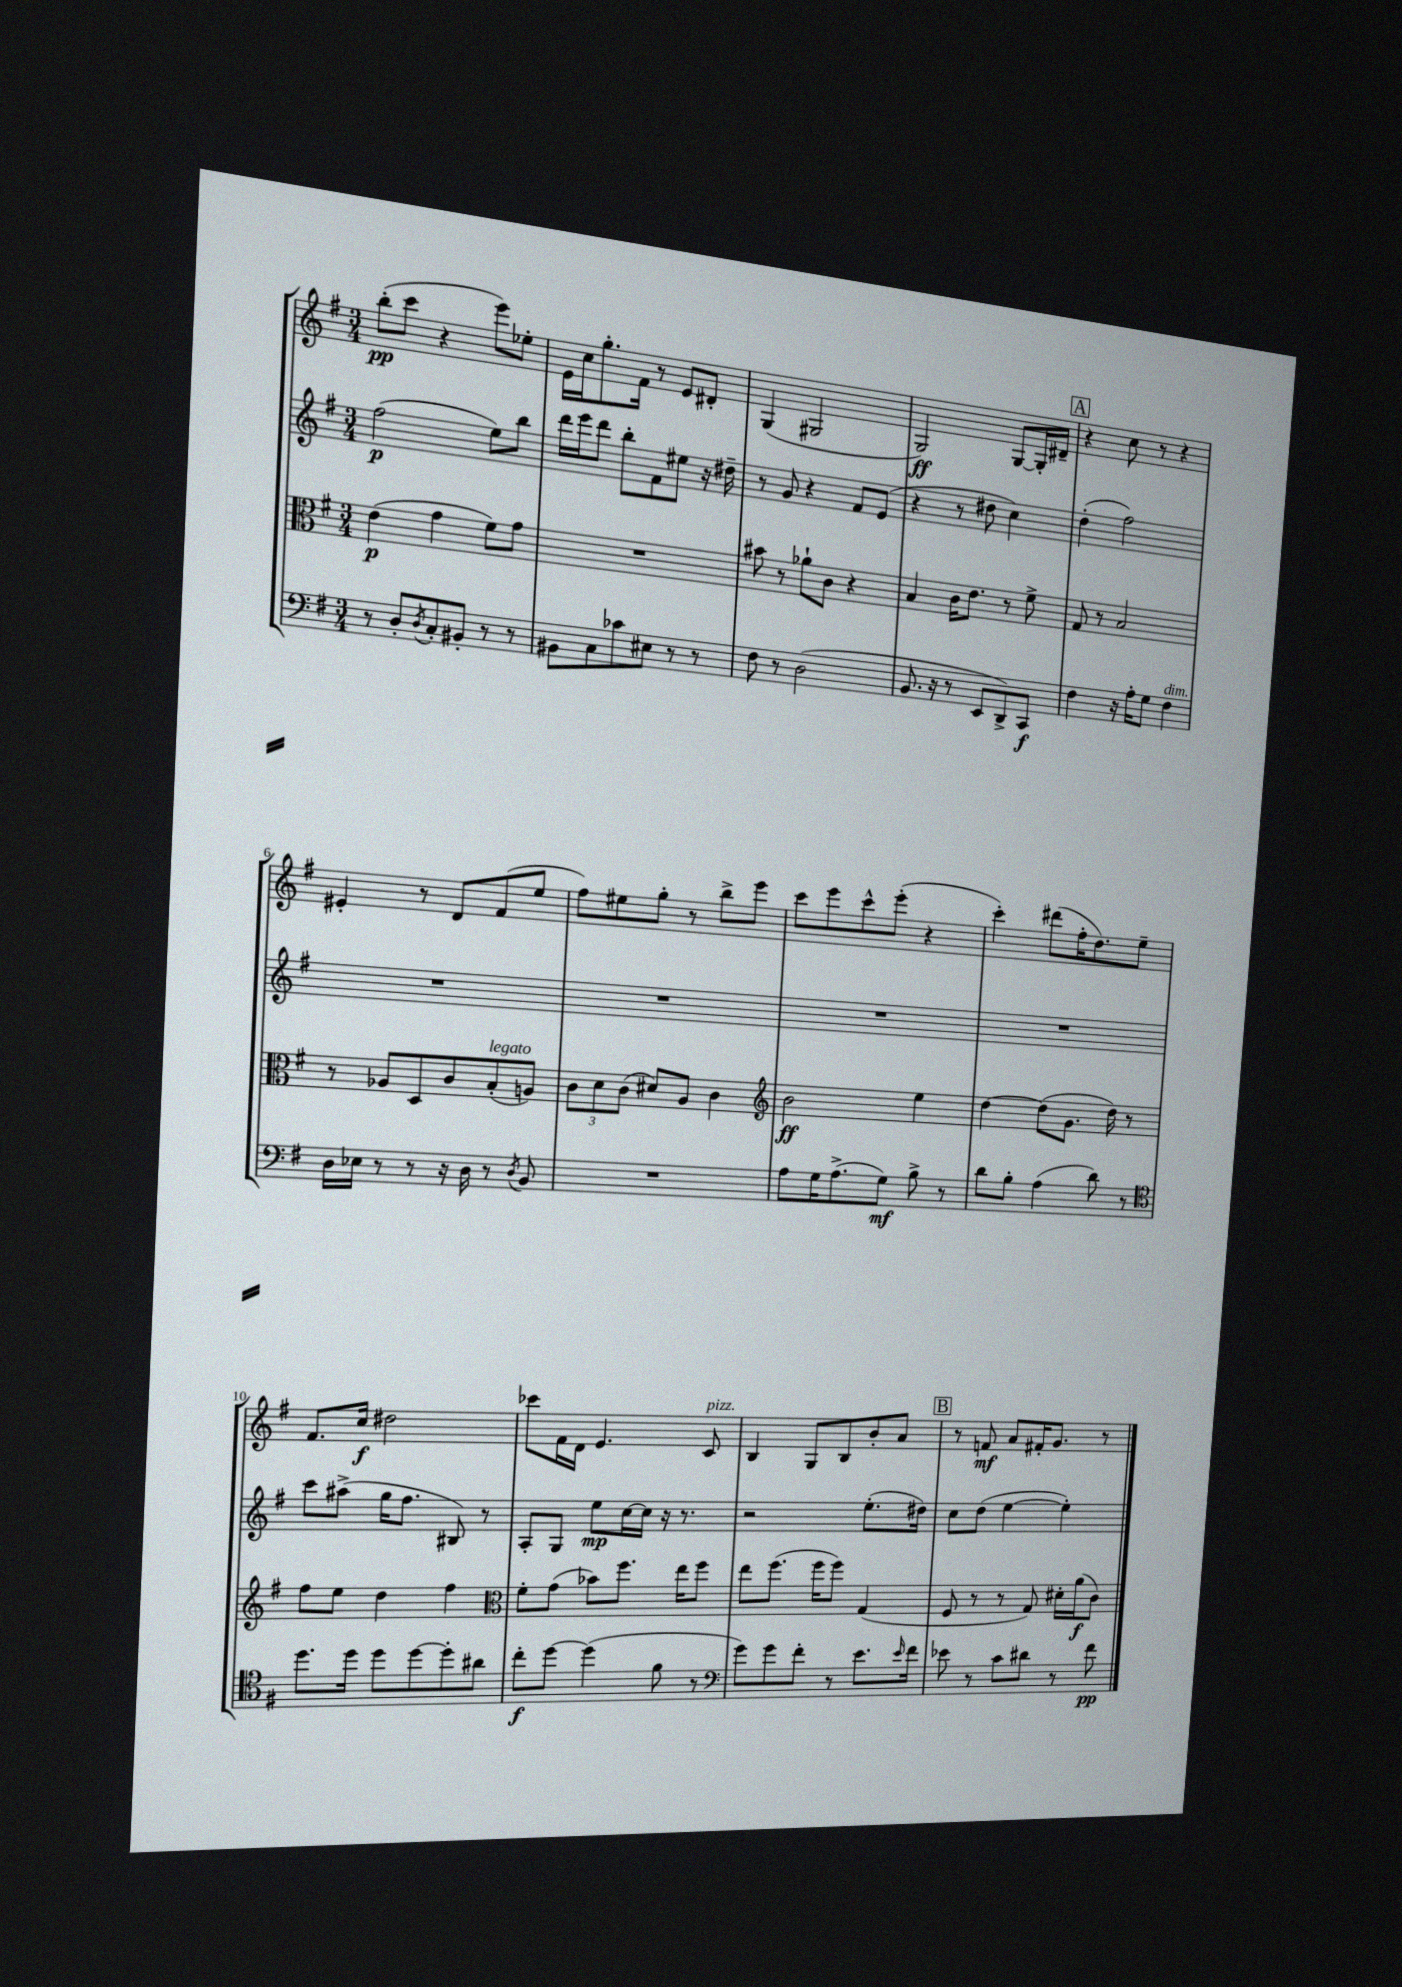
<<
\new StaffGroup <<
\new Staff = "s0" {
    \clef treble \key g \major \numericTimeSignature \time 3/4
    b''8-.\pp( c'''8 r4 e'''8) ees''8-. |
    e'16 c''16 g''8.-. fis'16 r8 e'8 dis'8-. |
    g4( gis2 |
    g2\ff) g8~ g16-. dis'16-- |
    \mark \markup { \box "A" } r4 c''8 r8 r4 |
    eis'4-. r8 d'8 fis'8( e''8 |
    fis''8) eis''8 g''8-. r8 b''8-> e'''8 |
    c'''8 e'''8 c'''8-^ e'''8-.( r4 |
    c'''4-.) dis'''8( fis''16-. d''8.) e''8-- |
    fis'8. c''16\f dis''2 |
    ces'''8 fis'16 d'16 e'4. c'8^\markup { \italic "pizz." } |
    b4 g8 b8 b'8-. a'8 |
    \mark \markup { \box "B" } r8 f'8\mf a'8 fis'16-. g'8. r8 \bar "|." |
}
\new Staff = "s1" {
    \clef treble \key g \major \numericTimeSignature \time 3/4
    fis''2\p( e''8) b''8 |
    d'''16 e'''16 d'''8 b''8-. fis'8 eis''8 r16 dis''16-- |
    r8 g'8 r4 fis'8 e'8( |
    r4 r8 dis''8 c''4) |
    \mark \markup { \box "A" } d''4-.( fis''2) |
    R2. |
    R2. |
    R2. |
    R2. |
    c'''8 ais''8->( g''16 fis''8. bis8) r8 |
    a8-. g8 e''8\mp c''16~ c''16 r16 r8. |
    r2 e''8.-.( dis''16) |
    \mark \markup { \box "B" } c''8 d''8( e''4~ e''4-.) \bar "|." |
}
\new Staff = "s2" {
    \clef alto \key g \major \numericTimeSignature \time 3/4
    e'4\p( g'4 fis'8) g'8 |
    R2. |
    bis'8 r8 aes'8-! c'8 r4 |
    b4 c'16 e'8. r8 fis'8-> |
    \mark \markup { \box "A" } g8 r8 b2 |
    r8 aes8 d8 c'8 b8-.^\markup { \italic "legato" }( a8) |
    \tuplet 3/2 { c'8 d'8 c'8( } dis'8) a8 c'4 |
    \clef treble b'2\ff e''4 |
    d''4~ d''8( g'8. d''16) r8 |
    fis''8 e''8 d''4 fis''4 |
    \clef alto fis'8-. g'8( bes'8) fis''8. e''16 fis''8 |
    e''8 fis''8.( fis''16 fis''8) g4( |
    \mark \markup { \box "B" } fis8 r8 r8 g8) dis'16-. a'16\f( c'8) \bar "|." |
}
\new Staff = "s3" {
    \clef bass \key g \major \numericTimeSignature \time 3/4
    r8 d8-. \acciaccatura { d8 } c8-. bis,8-. r8 r8 |
    bis,8 c8 ces'8 eis8 r8 r8 |
    fis8 r8 d2( |
    b,8. r16 r8 e,8 d,8->) c,8\f |
    \mark \markup { \box "A" } fis4 r16 a16-. g8 fis4^\markup { \italic "dim." } |
    d16 ees16 r8 r8 r16 d16 r8 \acciaccatura { d8 } b,8 |
    R2. |
    a8 g16 a8.->( g8\mf) b8-> r8 |
    d'8 b8-. a4( d'8) r8 |
    \clef tenor d''8. d''16 d''8 d''8~ d''8-. ais'8 |
    c''8-.\f d''8~ d''4( fis'8 r8 |
    \clef bass g'8) g'8 fis'8-. r8 e'8. \grace { e'16 } fis'16 |
    \mark \markup { \box "B" } ees'8 r8 c'8 dis'8 r8 fis'8\pp \bar "|." |
}
>>
>>
